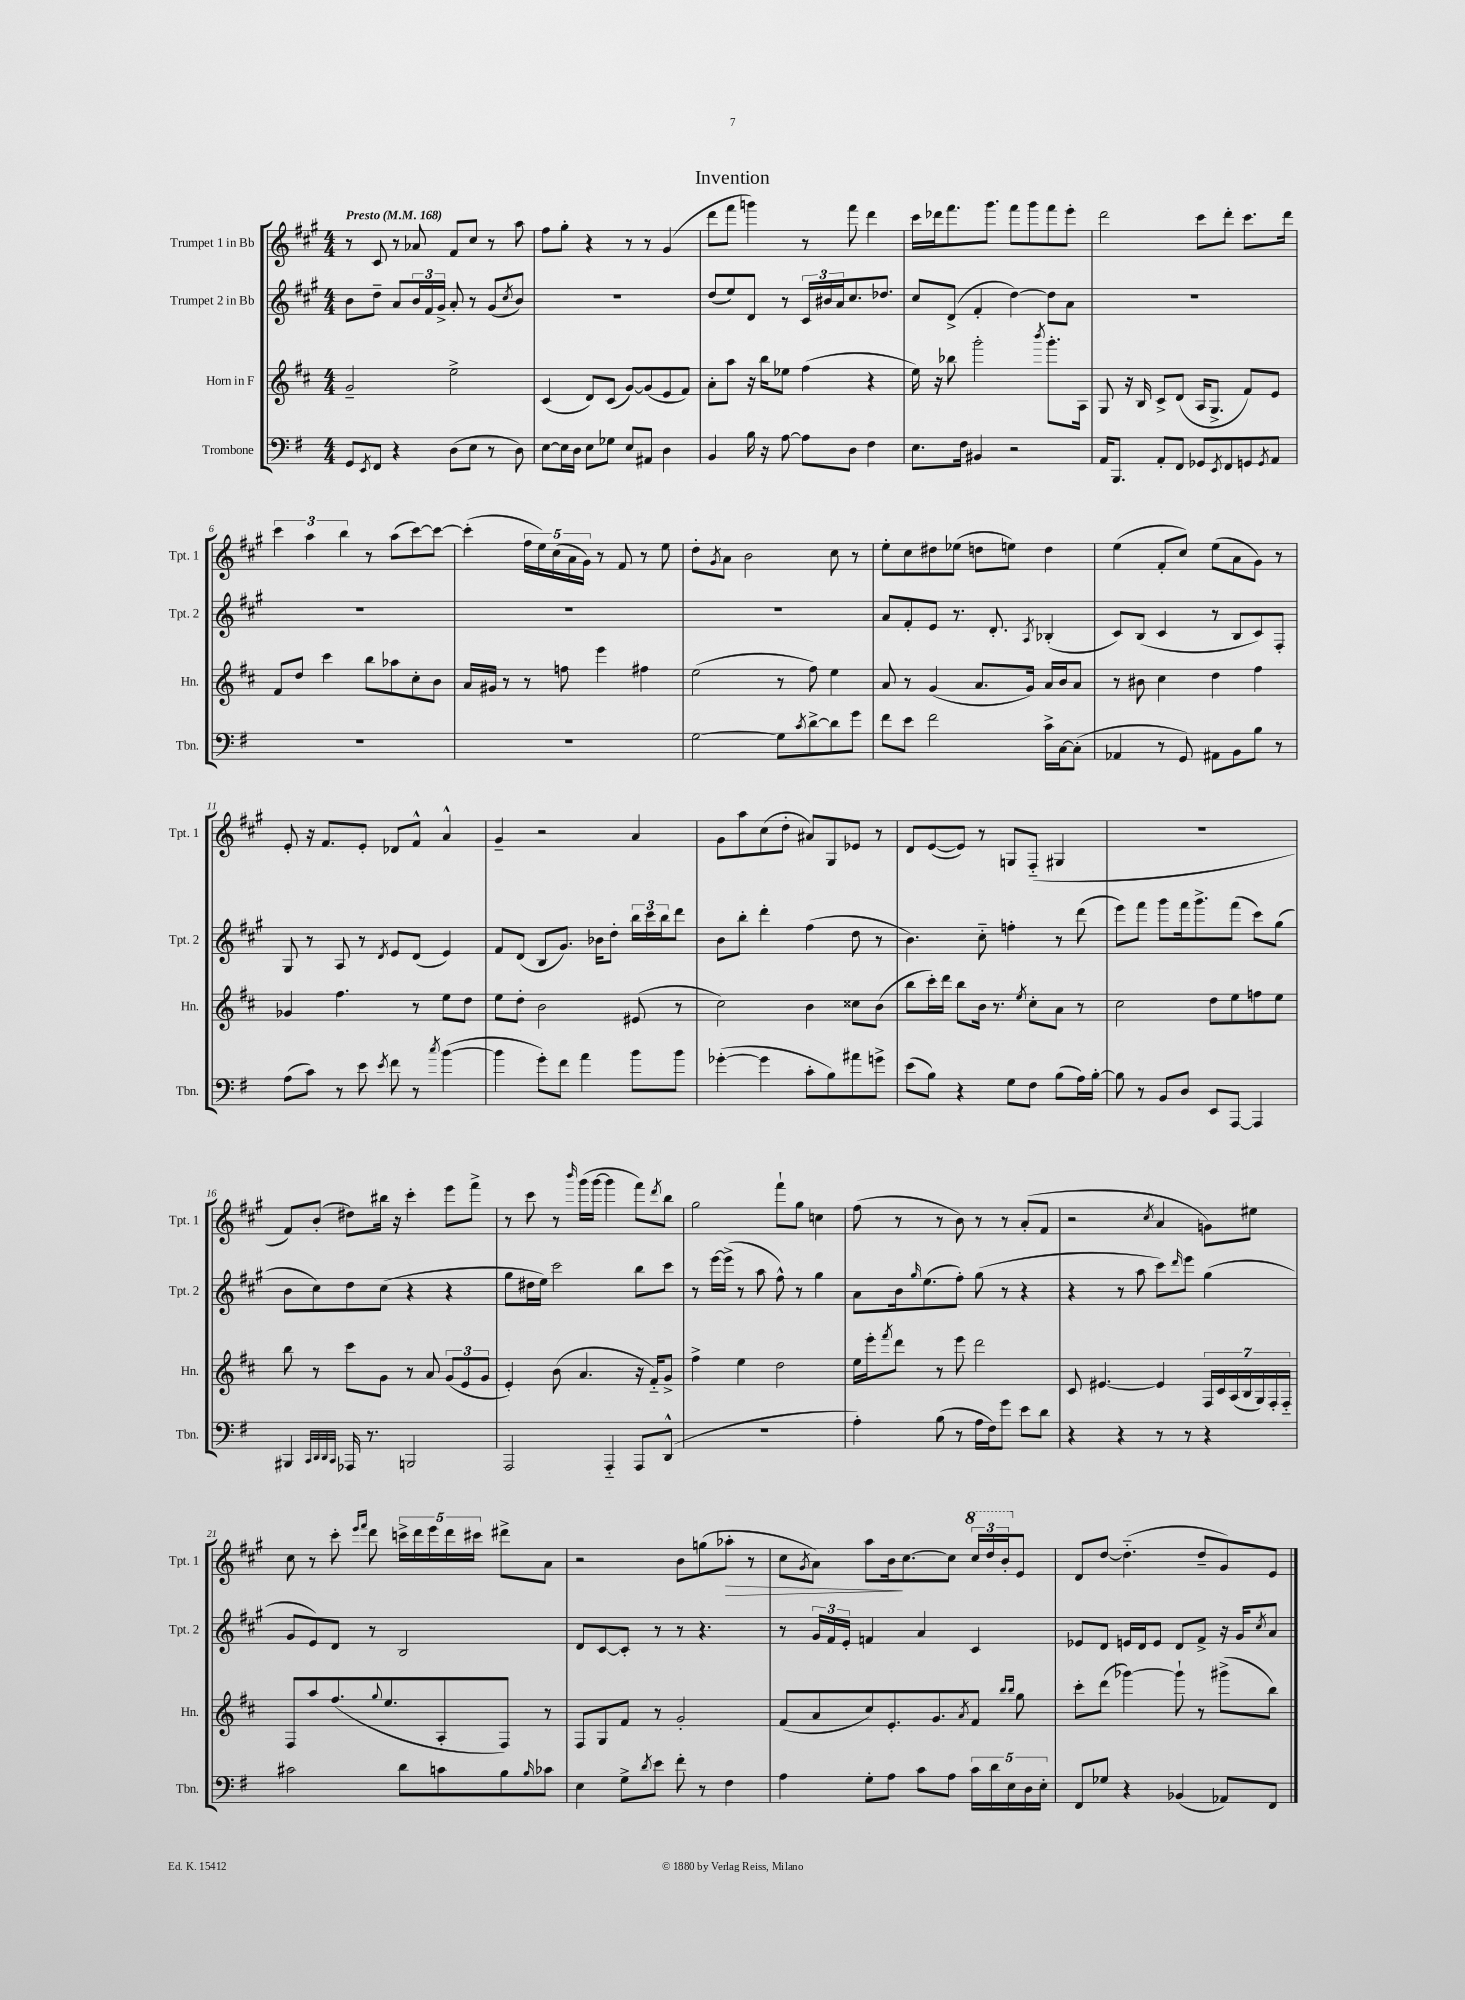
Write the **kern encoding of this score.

**kern	**kern	**kern	**kern
*staff4	*staff3	*staff2	*staff1
*clefF4	*clefG2	*clefG2	*clefG2
*k[f#]	*k[f#c#]	*k[f#c#g#]	*k[f#c#g#]
*M4/4	*M4/4	*M4/4	*M4/4
*MM168	*MM168	*MM168	*MM168
8GG	2g~	8b	8r
8qEE	.	.	.
8FF#	.	8dd~	8c#
4r	.	8a	8r
.	.	24b	8a-
.	.	24f#	.
.	.	24g#^	.
(8D	2ee^	8a'	8f#
8E	.	8r	8cc#
8r	.	(8g#	8r
.	.	8qcc#	.
8D)	.	8b)	8aa
=	=	=	=
[8E	(4c#	1r	8ff#
16E]	.	.	8gg#'
16D	.	.	.
8E	8d)	.	4r
8G-	(8c#	.	.
8E	[8g)	.	8r
8AA#	(8g]	.	8r
4D	8e	.	(4g#
.	8f#)	.	.
=	=	=	=
4BB	8a'	(8dd	8ddd
.	8aa	8ee)	8fff#
16B	16r	8d	4ggg)
16r	16bb	.	.
[8A	8ee-	8r	.
8A]	(4ff#	24c#	8r
.	.	24b#	.
.	.	24a	.
8D	.	8.cc#	8fff#
4F#	4r	.	4ddd
.	.	8.dd-	.
=	=	=	=
8.E	16ee)	8cc#	16ccc#
.	16r	.	16ddd-
.	8bb-	(8d^	8.fff#
16F#	.	.	.
4BB#	2ggg'	4f#'	.
.	.	.	8.ggg#
2r	.	[4dd)	8fff#
.	.	.	8ggg#
.	8qbbb	.	.
.	8.ggg'	8dd]	8fff#
.	.	8a	8eee'
.	16A	.	.
=	=	=	=
16AA	8G	1r	2ddd
8.BBB	.	.	.
.	16r	.	.
.	16B	.	.
8AA'	8c#^	.	.
8FF#	(8d	.	.
8GG-	16A	.	8ccc#
.	8.G^	.	.
8qEE	.	.	.
8FF#	.	.	8ddd'
8GG	8f#)	.	8.ccc#
8qGG	.	.	.
8AA	8e	.	.
.	.	.	16ddd
=	=	=	=
1r	8f#	1r	6ccc#
.	8dd	.	.
.	.	.	6aa
.	4ccc#	.	.
.	.	.	6bb
.	8bb	.	8r
.	8aa-	.	(8aa
.	8cc#'	.	[8ccc#)
.	8b	.	8ccc#_
=	=	=	=
1r	16a	1r	(4ccc#']
.	16g#	.	.
.	8r	.	.
.	8r	.	20ff#
.	.	.	20ee)
.	.	.	(20cc#
.	8ff	.	.
.	.	.	20a
.	.	.	20g#)
.	4eee	.	8r
.	.	.	8f#
.	4ff#	.	8r
.	.	.	8ee
=	=	=	=
[2G	(2ee	1r	8dd'
.	.	.	8qg#
.	.	.	8a
.	.	.	2b
8G]	8r	.	.
8qc	.	.	.
[8d^	8ff#)	.	.
8d]	4ee	.	8cc#
8g	.	.	8r
=	=	=	=
8f#	8a	8a	8ee'
8e	8r	8f#'	8cc#
2f#	(4g	8e	8dd#
.	.	8.r	(8ee-
.	8.a	.	8dd
.	.	8.d'	.
.	.	.	8ee)
.	16g)	.	.
.	.	8qA	.
16c^	16a	(4B-'	4dd
[16C	16b	.	.
(8C']	8a	.	.
=	=	=	=
4AA-	8r	8c#)	(4ee
.	8b#	(8B	.
8r	4cc#	4c#	8f#'
8GG)	.	.	8cc#)
8AA#	4dd	8r	(8ee
8BB	.	8B	8a
8B	4ff#	8c#)	8g#)
8r	.	8F#'	8r
=	=	=	=
(8A	4g-	8G#	8e'
8c)	.	8r	16r
.	.	.	8.f#
8r	4.ff#	8A	.
8e	.	8r	8e'
8qe	.	8qd	.
8f#	.	8e	8d-
8r	8r	(8d	8f#^^
8qcc	.	.	.
([4b	8ee	4e)	4a^^
.	8dd	.	.
=	=	=	=
4b]	8ee	8f#	4g#~
.	8dd'	(8d	.
8g')	2b	8B	2r
8f#	.	8.g#)	.
4a	.	.	.
.	.	16b-	.
.	.	8dd'	.
8b	(8e#	24bb	4a
.	.	24ccc#	.
.	.	24bb	.
8b	8r	8ddd	.
=	=	=	=
([4g-'	2cc#)	8b	8g#
.	.	8bb'	8aa
4g-]	.	4ddd'	(8cc#
.	.	.	8dd'
8c'	4b	(4ff#	8a#)
8B)	.	.	8G#
8a#	8cc##	8dd	8e-
8g^	(8b	8r	8r
=	=	=	=
(8e	8bb	4.b)	8d
8B)	16ccc#')	.	([8e
.	16ddd	.	.
4r	8bb	.	8e])
.	16b	8cc#'~	8r
.	8.r	.	.
8G	.	4ff'	8G
.	8qee	.	.
8F#	8cc#'	.	(8F#'~
(8B	8a	8r	4G#
16A)	8r	(8ddd	.
[16B'	.	.	.
=	=	=	=
8B]	2cc#	8eee)	1r
8r	.	8fff#	.
8BB	.	8ggg#	.
8D	.	16fff#	.
.	.	8.ggg#^	.
8EE	8dd	.	.
[8AAA	8ee	(8fff#	.
4AAA]	8ff	8ccc#)	.
.	8ee	(8gg#	.
=	=	=	=
4BBB#	8bb	8b	8f#)
.	8r	8cc#)	(8b'
32qqCC	.	.	.
32qqDD	.	.	.
32qqDD	.	.	.
32qqCC	.	.	.
16AAA-	8ccc#	8dd	8dd#)
8.r	.	.	.
.	8g	(8cc#	16bb#
.	.	.	16r
2BBB	8r	4r	4ccc#'
.	8a	.	.
.	(12g	4r	8eee
.	12e	.	.
.	.	.	8fff#^
.	12g	.	.
=	=	=	=
2AAA	4e')	8gg#	8r
.	.	16dd#	8ccc#
.	.	16ee)	.
.	(8b	2ccc#	8r
.	.	.	16qqbbb
.	4.a	.	(16ggg#
.	.	.	[16ggg#
4AAA'~	.	.	4ggg#]
8AAA	16r	8bb	8fff#)
.	16f#'~)	.	.
.	.	.	8qddd
(8DD^^	8g^	8ccc#	8bb
=	=	=	=
1r	4ff#^	8r	2gg#
.	.	[16eee	.
.	.	(16eee^]	.
.	4ee	8r	.
.	.	8aa	.
.	2dd	8ff#^^)	8fff#`
.	.	8r	8gg#
.	.	4gg#	4cc
=	=	=	=
4A')	16ee	8a	(8ff#
.	16eee'	.	.
.	8qfff#	.	.
.	8ddd	16b	8r
.	.	16qqgg#	.
.	.	(8.ee	.
(8B	8r	.	8r
8r	8eee	8ff#')	8b)
16A	2ddd	(8gg#	8r
16F#)	.	.	.
8g	.	8r	8r
8e	.	4r	(8a'
8d	.	.	8f#
=	=	=	=
4r	8c#	4r	2r
.	[4.e#	.	.
4r	.	8r	.
.	.	8aa	.
.	.	.	8qcc#
8r	4e#]	8ccc#)	4a
.	.	16qqddd	.
8r	.	8eee	.
4r	28F#	(4gg#	8g)
.	28c#	.	.
.	(28A	.	.
.	28B	.	.
.	.	.	8ee#
.	28G)	.	.
.	28F#'	.	.
.	28F#'~	.	.
=	=	=	=
2c#	8F#	8g#	8cc#
.	8aa	8e)	8r
.	(8.ff#	8d	8ccc#'
.	.	.	16qqeee
.	.	.	16qqfff#
.	.	8r	8ddd
.	8qqgg	.	.
.	8.ee	.	.
8d	.	2B	20ccc^
.	.	.	20ddd
.	.	.	20eee
8c	8A'	.	.
.	.	.	20ddd
.	.	.	20ccc#
8B	8F#)	.	8ddd#^
16qqB	.	.	.
8c-	8r	.	8a
=	=	=	=
4E	8F#	8d	2r
.	8G	[8c#	.
8G^	8f#	8c#']	.
8qd	.	.	.
8e	8r	8r	.
8f#'	2g'	8r	8b
8r	.	4.r	(8gg
4F#	.	.	8aa-'
.	.	.	8r
=	=	=	=
4A	(8f#	8r	8cc#
.	.	.	8qg#
.	8a	24g#	8a)
.	.	24f#	.
.	.	24e'	.
8G'	8cc#)	4f	8aa
8A	8.e'	.	16b
.	.	.	[8.cc#
8c	.	4a	.
.	8.g	.	.
8A	.	.	8cc#]
.	8qa	.	.
20c	8f#	4c#	24ccc#
.	.	.	24ddd
20d	.	.	.
.	.	.	24bb'
20E	.	.	.
.	16qqbb	.	.
.	16qqbb	.	.
.	8gg	.	8e
20D	.	.	.
20E'	.	.	.
=	=	=	=
8FF#	8ccc#'	8e-	8d
8G-	(8ddd	8d	[8dd
4r	[4ggg-)	16e	(4.dd'~]
.	.	16d	.
.	.	8e	.
(4BB-	8ggg-`]	8d	.
.	8r	8f#^	8dd~
8AA-)	(8ggg#^	16r	8g#)
.	.	16g#	.
.	.	8qcc#	.
8FF#	8bb)	8a	8e
==	==	==	==
*-	*-	*-	*-
